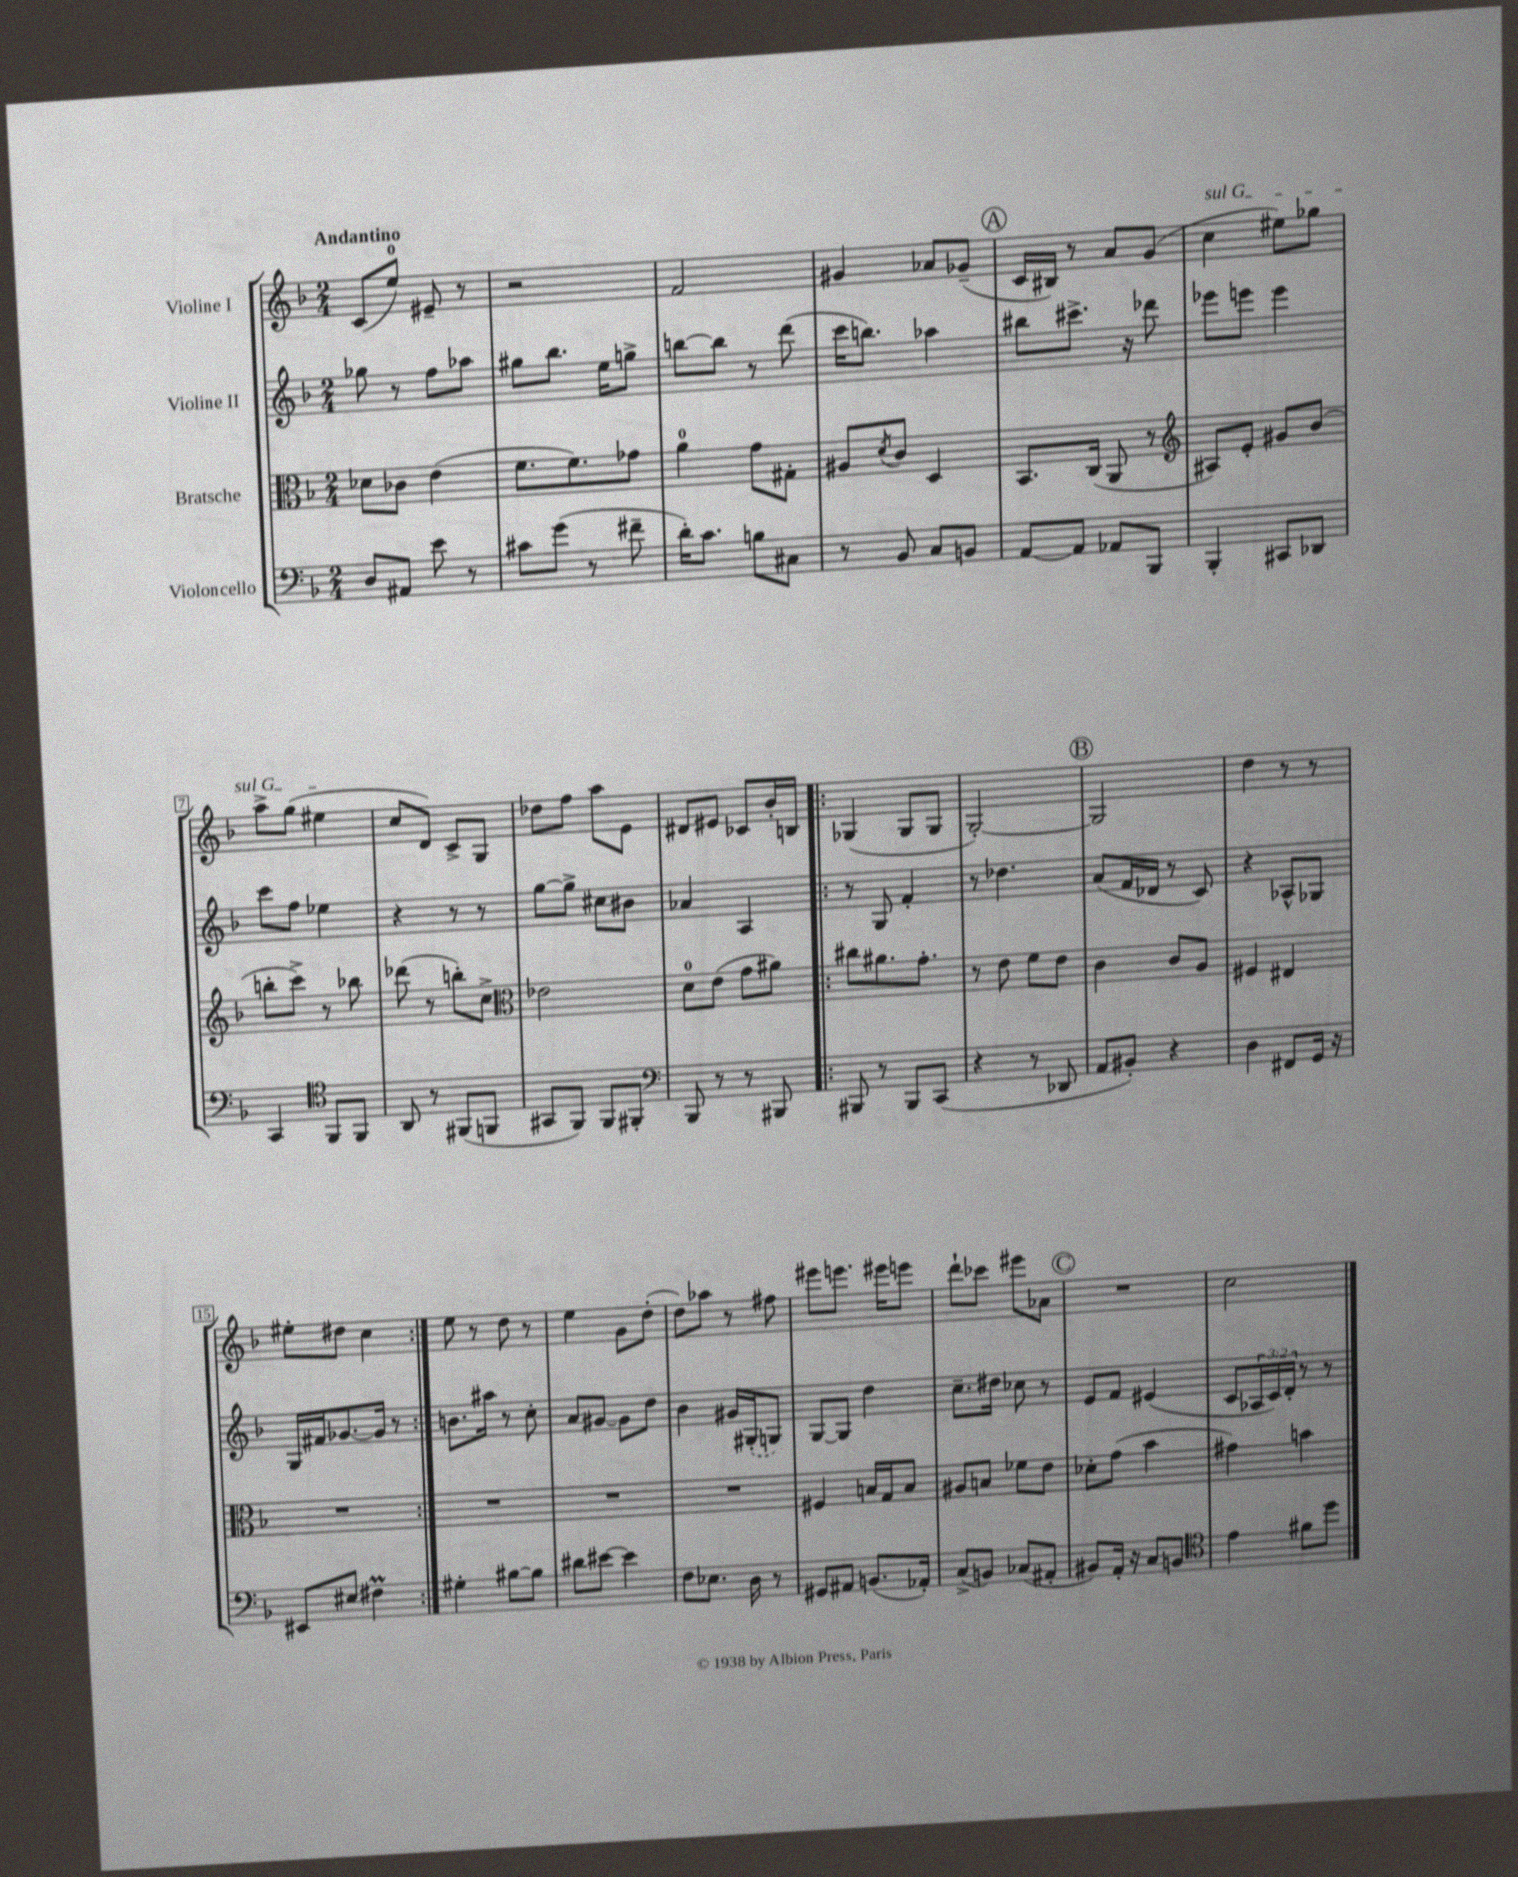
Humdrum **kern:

**kern	**kern	**kern	**kern
*part4	*part3	*part2	*part1
*staff4	*staff3	*staff2	*staff1
*I"Violoncello	*I"Bratsche	*I"Violine II	*I"Violine I
*clefF4	*clefC3	*clefG2	*clefG2
*k[b-]	*k[b-]	*k[b-]	*k[b-]
*M2/4	*M2/4	*M2/4	*M2/4
=1	=1	=1	=1
!	!	!	!LO:TX:a:B:t=Andantino
8D/L	8d-X\L	8gg-X\	(8c/L
8AA#X/J	8c-X\J	8r	8ee/J)
8e\	(4e\	8ff\L	8e#X~/
8r	.	8aa-X\J	8r
=2	=2	=2	=2
8c#X\L	8.f\L	8gg#X\L	2r
(8g\J	.	8.bb-\J	.
.	8.f\)	.	.
8r	.	.	.
.	.	16ee\KL	.
8f#X~\	8g-X\J	8ggn^\J	.
=3	=3	=3	=3
16d'\KL)	4a\	[8bbn\L	2f/
8.c\J	.	.	.
.	.	8bb\J]	.
8Bn\L	8g\L	8r	.
8C#X\J	8G#X'\J	(8ddd\	.
=4	=4	=4	=4
8r	8A#X/L	16ccc\KL	4g#X/
.	.	8.bbn\J)	.
.	8qd/	.	.
8BB-/	8c/J	.	.
8C/L	4D/	4aa-X\	8a-X/L
8BBn/J	.	.	(8g-X~/J
!!LO:REH:place=s1:t=A
=5	=5	=5	=5
[8AA/L	8.BB-/L	8bb#X\L	16c/LL
.	.	.	16B#X/JJ)
8AA/J]	.	8.ccc#X^\J	8r
.	(16C/Jk	.	.
8AA-X/L	8AA/	.	8a/L
.	.	16r	.
8BBB-/J	8r	8ddd-X\	(8g/J
=6	=6	=6	=6
*	*clefG2	*	*
!	!	!	!LO:TX:a:i:t=sul G
4BBB-'/	8A#X/L)	8eee-X\L	4cc\
.	8e'/J	8eeen\J	.
8CC#X/L	8g#X/L	4eee\	8ee#X\L)
8DD-X/J	(8b-/J	.	8gg-X\J
!!LO:LB:g=z
=7	=7	=7	=7
4CC/	8bbn'\L	8ccc\L	8aa^\L
.	8ccc^\J)	8ff\J	(8gg\J
*clefC4	*	*	*
8FF/L	8r	4ee-X\	4ee#X\
8FF/J	8bb-X\	.	.
=8	=8	=8	=8
8AA/	(8ddd-X\	4r	8cc/L
8r	8r	.	8d/J)
(8FF#X/L	8bbn'\L)	8r	8c^/L
8FFn/J	8cc^\J	8r	8G/J
=9	=9	=9	=9
*	*clefC3	*	*
8GG#X/L	2e-X\	[8gg\L	8dd-X\L
8FF/J)	.	8gg^\J]	8ff\J
8FF/L	.	8cc#X\L	8aa\L
8FF#X'/J	.	8b#X\J	8e\J
=10	=10	=10	=10
*clefF4	*	*	*
8BBB-/	8d\L	4a-X/	8d#X/L
8r	(8e\J	.	8e#X/J
8r	8g\L	4A/	8c-X/L
8BBB#X/	8a#X\J)	.	16b-'/L
.	.	.	16Bn/JJ
=11!|:	=11!|:	=11!|:	=11!|:
8BBB#X/	8cc#X\L	8r	(4G-X/
8r	8.a#X\	8G/	.
8BBB#/L	.	4f'/	8G-/L
.	8.g'\J	.	.
(8CC/J	.	.	8G-/J
=12	=12	=12	=12
4r	8r	8r	[2G'/)
.	8e\	4.dd-X\	.
8r	8f\L	.	.
8DD-X/	8e\J	.	.
!!LO:REH:place=s1:t=B
=13	=13	=13	=13
8AA/L	4c\	(8a/L	2G/]
8BB#X'/J)	.	16f/L	.
.	.	16d-X/JJ	.
4r	8c/L	8r	.
.	8A/J	8c/)	.
=14	=14	=14	=14
4D\	4F#X/	4r	4dd\
8FF#X/L	4E#X/	8A-X^^/L	8r
16GG/Jk	.	8G-X/J	8r
16r	.	.	.
!!LO:LB:g=z
=15	=15	=15	=15
8EE#X/L	2r	16G/LL	8ee#X'\L
.	.	16f#X/J	.
8E#X/J	.	[8.g-X/	8dd#X\J
4F#Xm\	.	.	4cc\
.	.	16g-/Jk]	.
.	.	8r	.
=16:|!	=16:|!	=16:|!	=16:|!
4G#X'\	2r	8.bn\L	8ee\
.	.	.	8r
.	.	16aa#X\Jk	.
[8B#X\L	.	8r	8dd\
8B#\J]	.	8cc'\	8r
=17	=17	=17	=17
8d#X\L	2r	8a/L	4ee\
[8e#X\J	.	[8g#X/J	.
4e#\]	.	8g#\L]	8g\L
.	.	8dd\J	(8dd'\J
=18	=18	=18	=18
8F\L	2r	4b-\	8dd\L)
8.E-X\J	.	.	8aa-X\J
.	.	16g#X/LL	8r
16D\	.	(16G#X'/J	.
8r	.	8Gn/J)	8ff#X\
=19	=19	=19	=19
8GG#X/L	4F#X/	[8G/L	8eee#X\L
8AA#X/J	.	8G/J]	8.eeen\J
(8.BBn/L	16Bn/LL	4dd\	.
.	16G/J	.	16eee#X\KL
.	8B/J	.	8eeen\J
16AA-X'/Jk)	.	.	.
=20	=20	=20	=20
(8C^/L	8A#X/L	8.cc~\L	8ddd`\L
8BBn/J)	8Bn/J	.	8ccc-X\J
.	.	16dd#X\Jk	.
(8C-X/L	8f-X\L	8cc-X\	8eee#X\L
8AA#X'/J	8e\J	8r	8a-X\J
!!LO:REH:place=s1:t=C
=21	=21	=21	=21
8BB#X/L)	8d-X'\L	8e/L	2r
16AA'/Jk	(8g\J	8f/J	.
16r	.	.	.
8C/L	4b-\	(4e#X/	.
8BBn/J	.	.	.
=22	=22	=22	=22
*clefC4	*	*	*
4e\	4g#X\)	8c/L	2cc\
.	.	24A-X/L	.
.	.	24c/)	.
.	.	24d'/JJ	.
8f#X\L	4bn\	8r	.
8dd\J	.	8r	.
==	==	==	==
*-	*-	*-	*-
